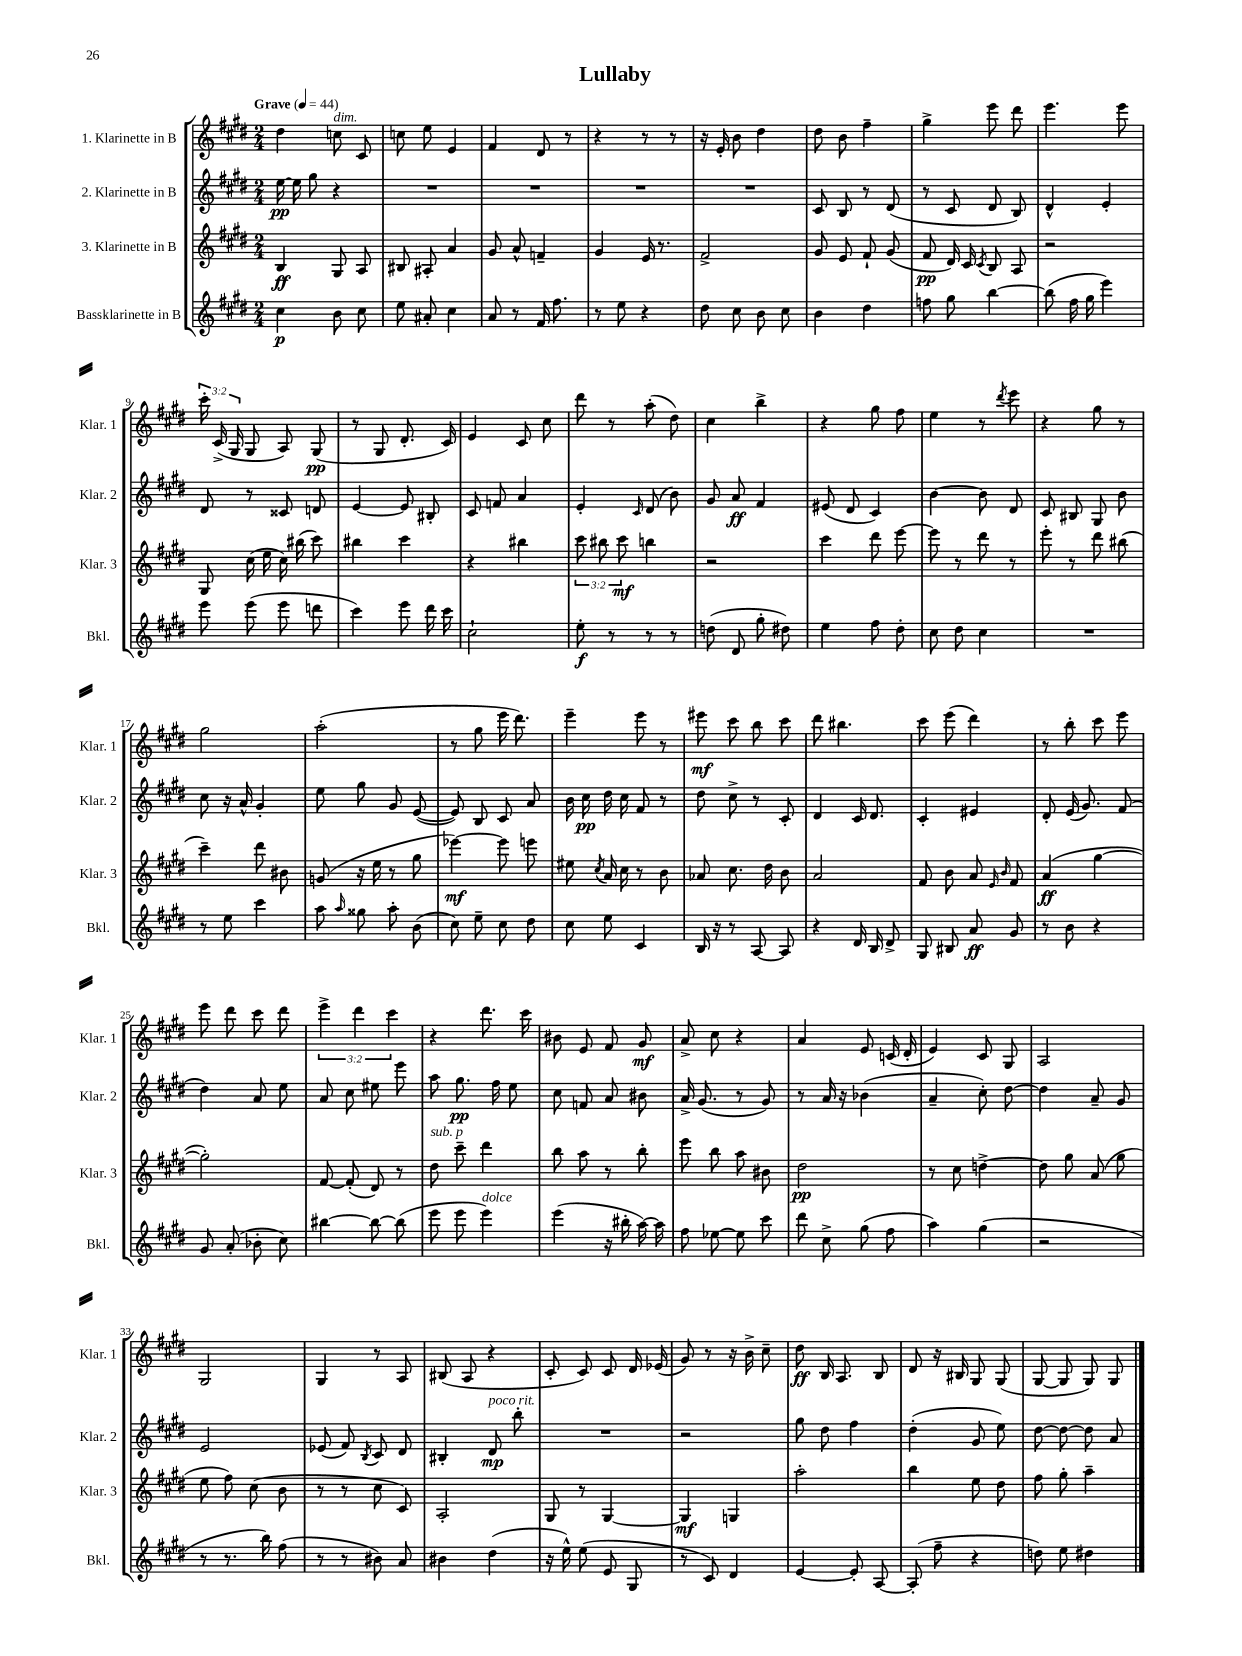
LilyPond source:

\header { title = "Lullaby" }
<<
\new StaffGroup <<
\new Staff = "s0" \with { instrumentName = "1. Klarinette in B" shortInstrumentName = "Klar. 1" } {
    \clef treble \key e \major \numericTimeSignature \time 2/4 \override Staff.TupletNumber.text = #tuplet-number::calc-fraction-text \tempo "Grave" 4 = 44
    \autoBeamOff dis''4 c''8^\markup { \italic "dim." } cis'8 |
    c''8 e''8 e'4 |
    fis'4 dis'8 r8 |
    r4 r8 r8 |
    r16 e'16-. b'8 dis''4 |
    dis''8 b'8 fis''4-- |
    gis''4-> e'''8 dis'''8 |
    e'''4. e'''8 |
    \tuplet 3/2 { cis'''16-. cis'16->( gis16 } gis8 a8) gis8\pp( |
    r8 gis8 dis'8.-. cis'16) |
    e'4 cis'8 cis''8 |
    dis'''8 r8 a''8-.( dis''8) |
    cis''4 b''4-> |
    r4 gis''8 fis''8 |
    e''4 r8 \acciaccatura { dis'''8 } e'''8 |
    r4 gis''8 r8 |
    gis''2 |
    a''2-.( |
    r8 gis''8 e'''16 dis'''8.) |
    e'''4-- e'''8 r8 |
    eis'''8\mf cis'''8 b''8 cis'''8 |
    dis'''8 bis''4. |
    cis'''8 e'''8( dis'''4) |
    r8 b''8-. cis'''8 e'''8 |
    e'''8 dis'''8 cis'''8 dis'''8 |
    \tuplet 3/2 { e'''4-> dis'''4 cis'''4 } |
    r4 dis'''8. cis'''16 |
    bis'8 e'8 fis'8 gis'8\mf |
    a'8-> cis''8 r4 |
    a'4 e'8 c'16( dis'16-. |
    e'4) cis'8 gis8 |
    a2 |
    gis2 |
    gis4 r8 a8 |
    bis8( a8 r4 |
    cis'8-. cis'8) cis'8 dis'16 ees'16( |
    gis'8) r8 r16 b'16-> cis''8-- |
    dis''8\ff b16 a8. b8 |
    dis'8 r16 bis16 gis8 gis8( |
    gis8~ gis8 gis8) gis8 \bar "|." |
}
\new Staff = "s1" \with { instrumentName = "2. Klarinette in B" shortInstrumentName = "Klar. 2" } {
    \clef treble \key e \major \numericTimeSignature \time 2/4
    \autoBeamOff e''16~\pp e''16 gis''8 r4 |
    R2 |
    R2 |
    R2 |
    R2 |
    cis'8 b8 r8 dis'8( |
    r8 cis'8 dis'8 b8) |
    dis'4-^ e'4-. |
    dis'8 r8 cisis'8 d'8 |
    e'4~ e'8 bis8-. |
    cis'8 f'8 a'4 |
    e'4-. \grace { cis'16 } dis'8( b'8) |
    gis'8 a'8\ff fis'4 |
    eis'8( dis'8 cis'4) |
    b'4~ b'8 dis'8 |
    cis'8 bis8 gis8 b'8 |
    cis''8 r16 a'16-^ gis'4-. |
    e''8 gis''8 gis'8 e'8~( |
    e'8) b8 cis'8 a'8 |
    b'16 cis''16\pp dis''16 cis''16 fis'8 r8 |
    dis''8 cis''8-> r8 cis'8-. |
    dis'4 cis'16 dis'8. |
    cis'4-. eis'4 |
    dis'8-. e'16( gis'8.) fis'8( |
    dis''4) a'8 e''8 |
    a'8 cis''8 eis''8 e'''8 |
    a''8 gis''8.\pp fis''16 e''8 |
    cis''8 f'8 a'8 bis'8 |
    a'16-> gis'8.( r8 gis'8) |
    r8 a'16 r16 bes'4( |
    a'4-- cis''8-.) dis''8~ |
    dis''4 a'8-- gis'8 |
    e'2 |
    ees'8( fis'8) \acciaccatura { b8 } cis'8 dis'8 |
    bis4-. dis'8\mp^\markup { \italic "poco rit." } b''8-. |
    R2 |
    r2 |
    gis''8 dis''8 fis''4 |
    dis''4-.( gis'8 e''8) |
    dis''8~ dis''8~ dis''8 a'8 \bar "|." |
}
\new Staff = "s2" \with { instrumentName = "3. Klarinette in B" shortInstrumentName = "Klar. 3" } {
    \clef treble \key e \major \numericTimeSignature \time 2/4 \override Staff.TupletNumber.text = #tuplet-number::calc-fraction-text
    \autoBeamOff b4\ff gis8 a8 |
    bis8 ais8-. a'4 |
    gis'8 a'8-^ f'4-- |
    gis'4 e'16 r8. |
    fis'2-> |
    gis'8 e'8 fis'8-! gis'8( |
    fis'8\pp dis'16) cis'16 \acciaccatura { cis'8 } b8 a8 |
    r2 |
    gis8 cis''16( e''16 cis''16) bis''16( cis'''8) |
    bis''4 cis'''4 |
    r4 bis''4 |
    \tuplet 3/2 { cis'''8 bis''8 cis'''8\mf } b''4 |
    r2 |
    cis'''4 dis'''8 e'''8~ |
    e'''8 r8 dis'''8 r8 |
    e'''8-. r8 dis'''8 bis''8( |
    cis'''4--) dis'''8 bis'8 |
    g'8( r16 e''16 r8 gis''8 |
    ees'''4~\mf) ees'''8 e'''8 |
    eis''8 \acciaccatura { cis''8 } a'16 cis''16 r8 b'8 |
    aes'8 cis''8. dis''16 b'8 |
    a'2 |
    fis'8 b'8 a'8 \grace { e'16 b'16 } fis'8 |
    a'4\ff( gis''4~ |
    gis''2-.) |
    fis'8~ fis'8-.( dis'8) r8 |
    dis''8^\markup { \italic "sub. p" } cis'''8-- dis'''4 |
    b''8 a''8 r8 b''8-. |
    e'''8 b''8 a''8 bis'8 |
    dis''2\pp |
    r8 cis''8 d''4~-> |
    d''8 gis''8 a'8( gis''8 |
    e''8 fis''8) cis''8( b'8 |
    r8 r8 cis''8 cis'8) |
    a2-. |
    gis8 r8 gis4~ |
    gis4\mf g4 |
    a''2-. |
    b''4 e''8 dis''8 |
    fis''8 gis''8-. a''4-- \bar "|." |
}
\new Staff = "s3" \with { instrumentName = "Bassklarinette in B" shortInstrumentName = "Bkl." } {
    \clef treble \key e \major \numericTimeSignature \time 2/4
    \autoBeamOff cis''4\p b'8 cis''8 |
    e''8 ais'8-. cis''4 |
    a'8 r8 fis'16 fis''8. |
    r8 e''8 r4 |
    dis''8 cis''8 b'8 cis''8 |
    b'4 dis''4 |
    f''8 gis''8 b''4~ |
    b''8( fis''16 gis''16 e'''4) |
    e'''8 e'''8( e'''8 d'''8 |
    cis'''4) e'''8 dis'''16 cis'''16 |
    cis''2-! |
    e''8-.\f r8 r8 r8 |
    d''8( dis'8 gis''8-. dis''8) |
    e''4 fis''8 dis''8-. |
    cis''8 dis''8 cis''4 |
    R2 |
    r8 e''8 cis'''4 |
    a''8 \grace { a''16 } gisis''8 a''8-. b'8( |
    cis''8) e''8-- cis''8 dis''8 |
    cis''8 e''8 cis'4 |
    b16 r16 r8 a8~ a8 |
    r4 dis'16 b16 dis'8-> |
    gis8 bis8 a'8\ff gis'8 |
    r8 b'8 r4 |
    gis'8 a'8-.( bes'8-. cis''8) |
    bis''4~ bis''8~ bis''8( |
    e'''8 e'''8 e'''4^\markup { \italic "dolce" }) |
    e'''4( r16 bis''16-. a''16~) a''16 |
    fis''8 ees''8~ ees''8 cis'''8 |
    dis'''8 cis''8-> gis''8( fis''8 |
    a''4) gis''4( |
    r2 |
    r8 r8. b''16) fis''8( |
    r8 r8 bis'8) a'8 |
    bis'4 dis''4( |
    r16 e''16-^) e''8( e'8 gis8 |
    r8 cis'8) dis'4 |
    e'4~ e'8-. a8~ |
    a8-.( fis''8-- r4 |
    d''8) e''8 dis''4 \bar "|." |
}
>>
>>
